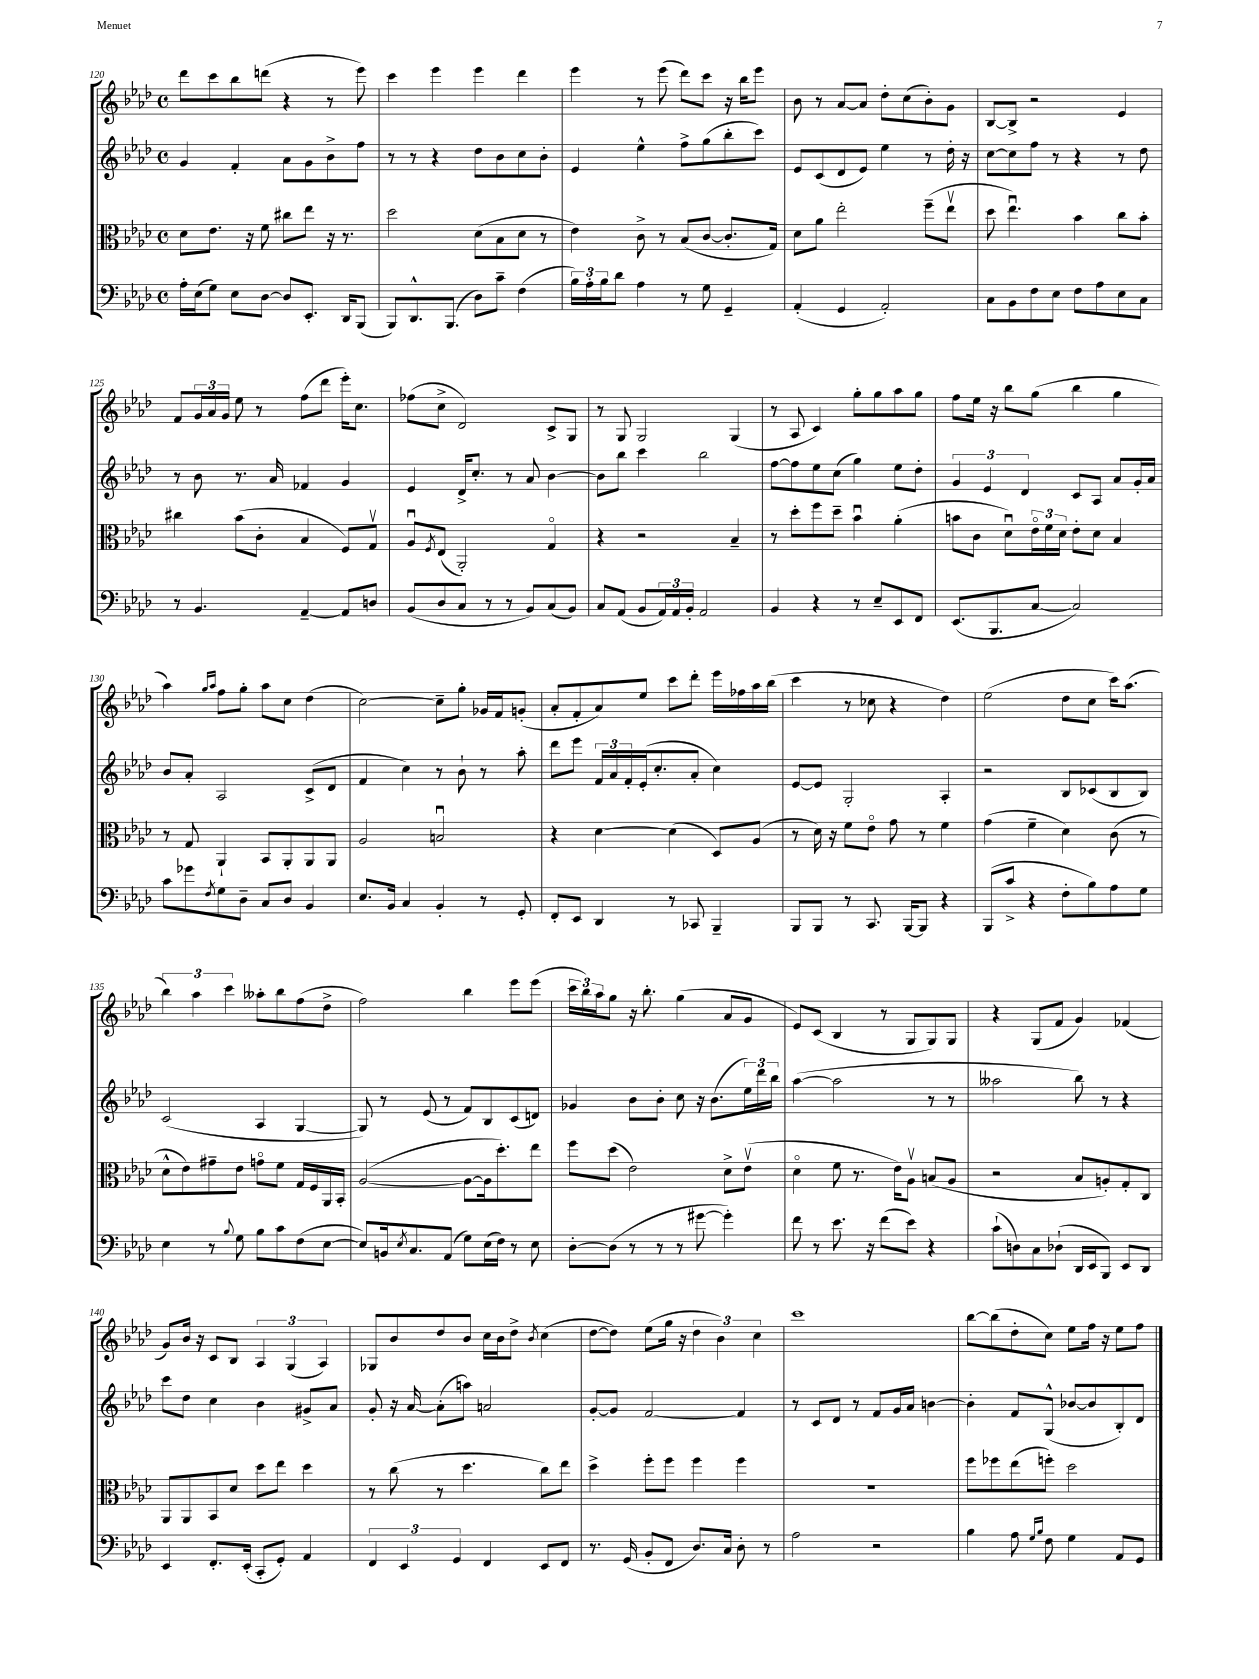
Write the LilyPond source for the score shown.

<<
\new StaffGroup <<
\new Staff = "s0" {
    \clef treble \key aes \major \defaultTimeSignature \time 4/4
    des'''8 c'''8 bes''8 d'''8( r4 r8 ees'''8) |
    c'''4 ees'''4 ees'''4 des'''4 |
    ees'''4 r8 ees'''8( des'''8) c'''8 r16 bes''16 ees'''8 |
    bes'8 r8 aes'8~ aes'8 des''8-. c''8( bes'8-.) g'8 |
    bes8~ bes8-> r2 ees'4 |
    f'8 \tuplet 3/2 { g'16 aes'16 g'16 } ees''8 r8 f''8( des'''8 ees'''16-.) c''8. |
    fes''8( c''8-> des'2) c'8-> g8 |
    r8 g8 g2 g4( |
    r8 aes8 c'4) g''8-. g''8 aes''8 g''8 |
    f''8 ees''16 r16 bes''8 g''8( bes''4 g''4 |
    aes''4) \grace { g''16 aes''16 } f''8 g''8-. aes''8 c''8 des''4( |
    c''2~) c''8-- g''8-. ges'16 f'16 g'8-.( |
    aes'8-. f'8-. aes'8) ees''8 c'''8 des'''8-. ees'''16 fes''16 aes''16 bes''16( |
    c'''4 r8 ces''8 r4 des''4) |
    ees''2( des''8 c''8 c'''16) aes''8.( |
    \tuplet 3/2 { bes''4) aes''4 c'''4 } aeses''8-. bes''8 f''8( des''8-> |
    f''2) bes''4 ees'''8 ees'''8( |
    \tuplet 3/2 { c'''16 bes''16) aes''16 } g''8 r16 bes''8.-. g''4( aes'8 g'8 |
    ees'8) c'8( bes4 r8 g8 g8) g8 |
    r4 g8( f'8 g'4) fes'4( |
    g'8) bes'16 r16 c'8 bes8 \tuplet 3/2 { aes4 g4( aes4) } |
    ges8 bes'8 des''8 bes'8 c''16 bes'16 des''8-> \acciaccatura { bes'8 } c''4( |
    des''8~ des''8) ees''8( g''16 r16 \tuplet 3/2 { des''4 bes'4) c''4 } |
    c'''1 |
    bes''8~ bes''8( des''8-. c''8) ees''8 f''16 r16 ees''8 f''8 \bar "|." |
}
\new Staff = "s1" {
    \clef treble \key aes \major \defaultTimeSignature \time 4/4
    g'4 f'4-. aes'8 g'8 bes'8-> f''8 |
    r8 r8 r4 des''8 bes'8 c''8 bes'8-. |
    ees'4 ees''4-^ f''8-> g''8( bes''8-. c'''8) |
    ees'8 c'8( des'8 ees'8) ees''4 r8 des''16-. r16 |
    c''8~ c''8 f''8 r8 r4 r8 des''8 |
    r8 bes'8 r8. aes'16 fes'4 g'4 |
    ees'4 des'16-> c''8.-. r8 aes'8 bes'4~ |
    bes'8 bes''8 c'''4 bes''2 |
    f''8~ f''8 ees''8 c''8( g''4) ees''8 des''8-. |
    \tuplet 3/2 { g'4 ees'4 des'4 } c'8 aes8 aes'8 g'16-. aes'16 |
    bes'8 aes'8-. aes2 c'8->( des'8 |
    f'4 c''4) r8 bes'8-! r8 aes''8-. |
    des'''8 ees'''8 \tuplet 3/2 { f'16 aes'16 f'16-. } ees'16-.( c''8.-. aes'8-. c''4) |
    ees'8~ ees'8 g2-. aes4-. |
    r2 bes8 ces'8( bes8 bes8) |
    c'2( aes4 g4~ |
    g8) r8 ees'8( r8 f'8) bes8 c'8( d'8) |
    ges'4 bes'8 bes'8-. c''8 r16 bes'8.( \tuplet 3/2 { ees''16) des'''16 bes''16 } |
    aes''4~( aes''2 r8 r8 |
    aeses''2 bes''8) r8 r4 |
    c'''8 des''8 c''4 bes'4 gis'8-> aes'8 |
    g'8-. r16 aes'16~ aes'8-.( a''8) a'2 |
    g'8~-. g'8 f'2~ f'4 |
    r8 c'8 des'8 r8 f'8 g'16 aes'16 b'4~ |
    b'4-. f'8 g8-^( bes'8~ bes'8 bes8-.) des'8 \bar "|." |
}
\new Staff = "s2" {
    \clef alto \key aes \major \defaultTimeSignature \time 4/4
    des'8 ees'8. r16 f'8 cis''8 ees''8 r16 r8. |
    des''2 des'8( bes8 des'8 r8 |
    ees'4) c'8-> r8 bes8( c'8~ c'8.-. g16) |
    des'8 aes'8 ees''2-. f''8--( ees''8\upbow |
    des''8 ees''4.\downbow) bes'4 c''8 bes'8-. |
    cis''4 bes'8( c'8-. bes4 f8) g8\upbow |
    aes8\downbow \acciaccatura { f8 } ees8( aes,2-.) g4\flageolet |
    r4 r2 bes4-- |
    r8 des''8-. f''8 des''8-- bes'4\downbow aes'4-.( |
    b'8 c'8 des'8\downbow) \tuplet 3/2 { ees'16\flageolet f'16 des'16 } ees'8-. des'8 bes4 |
    r8 g8 aes,4-! bes,8 aes,8-. aes,8 aes,8 |
    aes2 b2\downbow |
    r4 des'4~ des'4( des8) aes8( |
    r8 des'16) r16 f'8 ees'8\flageolet g'8 r8 f'4 |
    g'4( f'4-- des'4) c'8( r8 |
    des'8-^ ees'8) gis'8-- ees'8 g'8\flageolet f'8 g16 f16 aes,16 bes,16-. |
    aes2~( aes8~ aes16 des''8.-.) ees''8 |
    f''8 des''8( ees'2) des'8-> ees'8\upbow( |
    des'4\flageolet f'8 r8. ees'16) aes8\upbow b8( aes8 |
    r2 bes8 a8-.) g8-. c8 |
    aes,8 aes,8 bes,8 des'8 des''8 ees''8 des''4 |
    r8 c''8( r8 des''4. c''8) ees''8 |
    des''4-> f''8-. f''8 f''4 f''4 |
    R1 |
    f''8 fes''8 ees''8( f''8-.) des''2 \bar "|." |
}
\new Staff = "s3" {
    \clef bass \key aes \major \defaultTimeSignature \time 4/4
    aes16-. ees16( g8) ees8 des8~ des8 ees,8.-. des,16 bes,,8( |
    bes,,8) des,8.-^ bes,,8.( des8) c'8-- f4( |
    \tuplet 3/2 { bes16) aes16-. bes16 } des'8 aes4 r8 g8 g,4-- |
    aes,4-.( g,4 aes,2-.) |
    c8 bes,8 f8 ees8 f8 aes8 ees8 c8 |
    r8 bes,4. aes,4~-- aes,8 d8 |
    bes,8( des8 c8 r8 r8 bes,8) c8( bes,8) |
    c8 aes,8( bes,8 \tuplet 3/2 { aes,16) aes,16 bes,16-. } aes,2 |
    bes,4 r4 r8 ees8-- ees,8 f,8 |
    ees,8.( bes,,8. c8~ c2) |
    c'8 ges'8 \acciaccatura { f8 } g8 des8-- c8 des8 bes,4 |
    ees8. bes,16 c4 bes,4-. r8 g,8-. |
    f,8-. ees,8 des,4 r8 ces,8 bes,,4-- |
    bes,,8 bes,,8 r8 c,8. bes,,16~ bes,,8 r4 |
    bes,,8( c'8-> r4 f8-. bes8) aes8 g8 |
    ees4 r8 \appoggiatura { bes8 } g8 bes8 c'8 f8( ees8~ |
    ees8) b,16 \acciaccatura { ees8 } c8. aes,8( g8) ees16( f16) r8 ees8 |
    des8~-. des8( r8 r8 r8 gis'8~ gis'4-.) |
    f'8 r8 ees'8. r16 f'8( ees'8) r4 |
    c'8-!( d8) c8 des8-!( des,16 ees,16 bes,,8) ees,8 des,8 |
    ees,4 f,8.-. ees,16-.( c,8-. g,8-.) aes,4 |
    \tuplet 3/2 { f,4 ees,4 g,4 } f,4 ees,8 f,8 |
    r8. g,16( bes,8-. f,8 des8.) c16 des8-. r8 |
    aes2 r2 |
    bes4 aes8 \grace { g16 bes16 } f8 g4 aes,8 g,8 \bar "|." |
}
>>
>>
\layout { \context { \Score currentBarNumber = #120 } }
